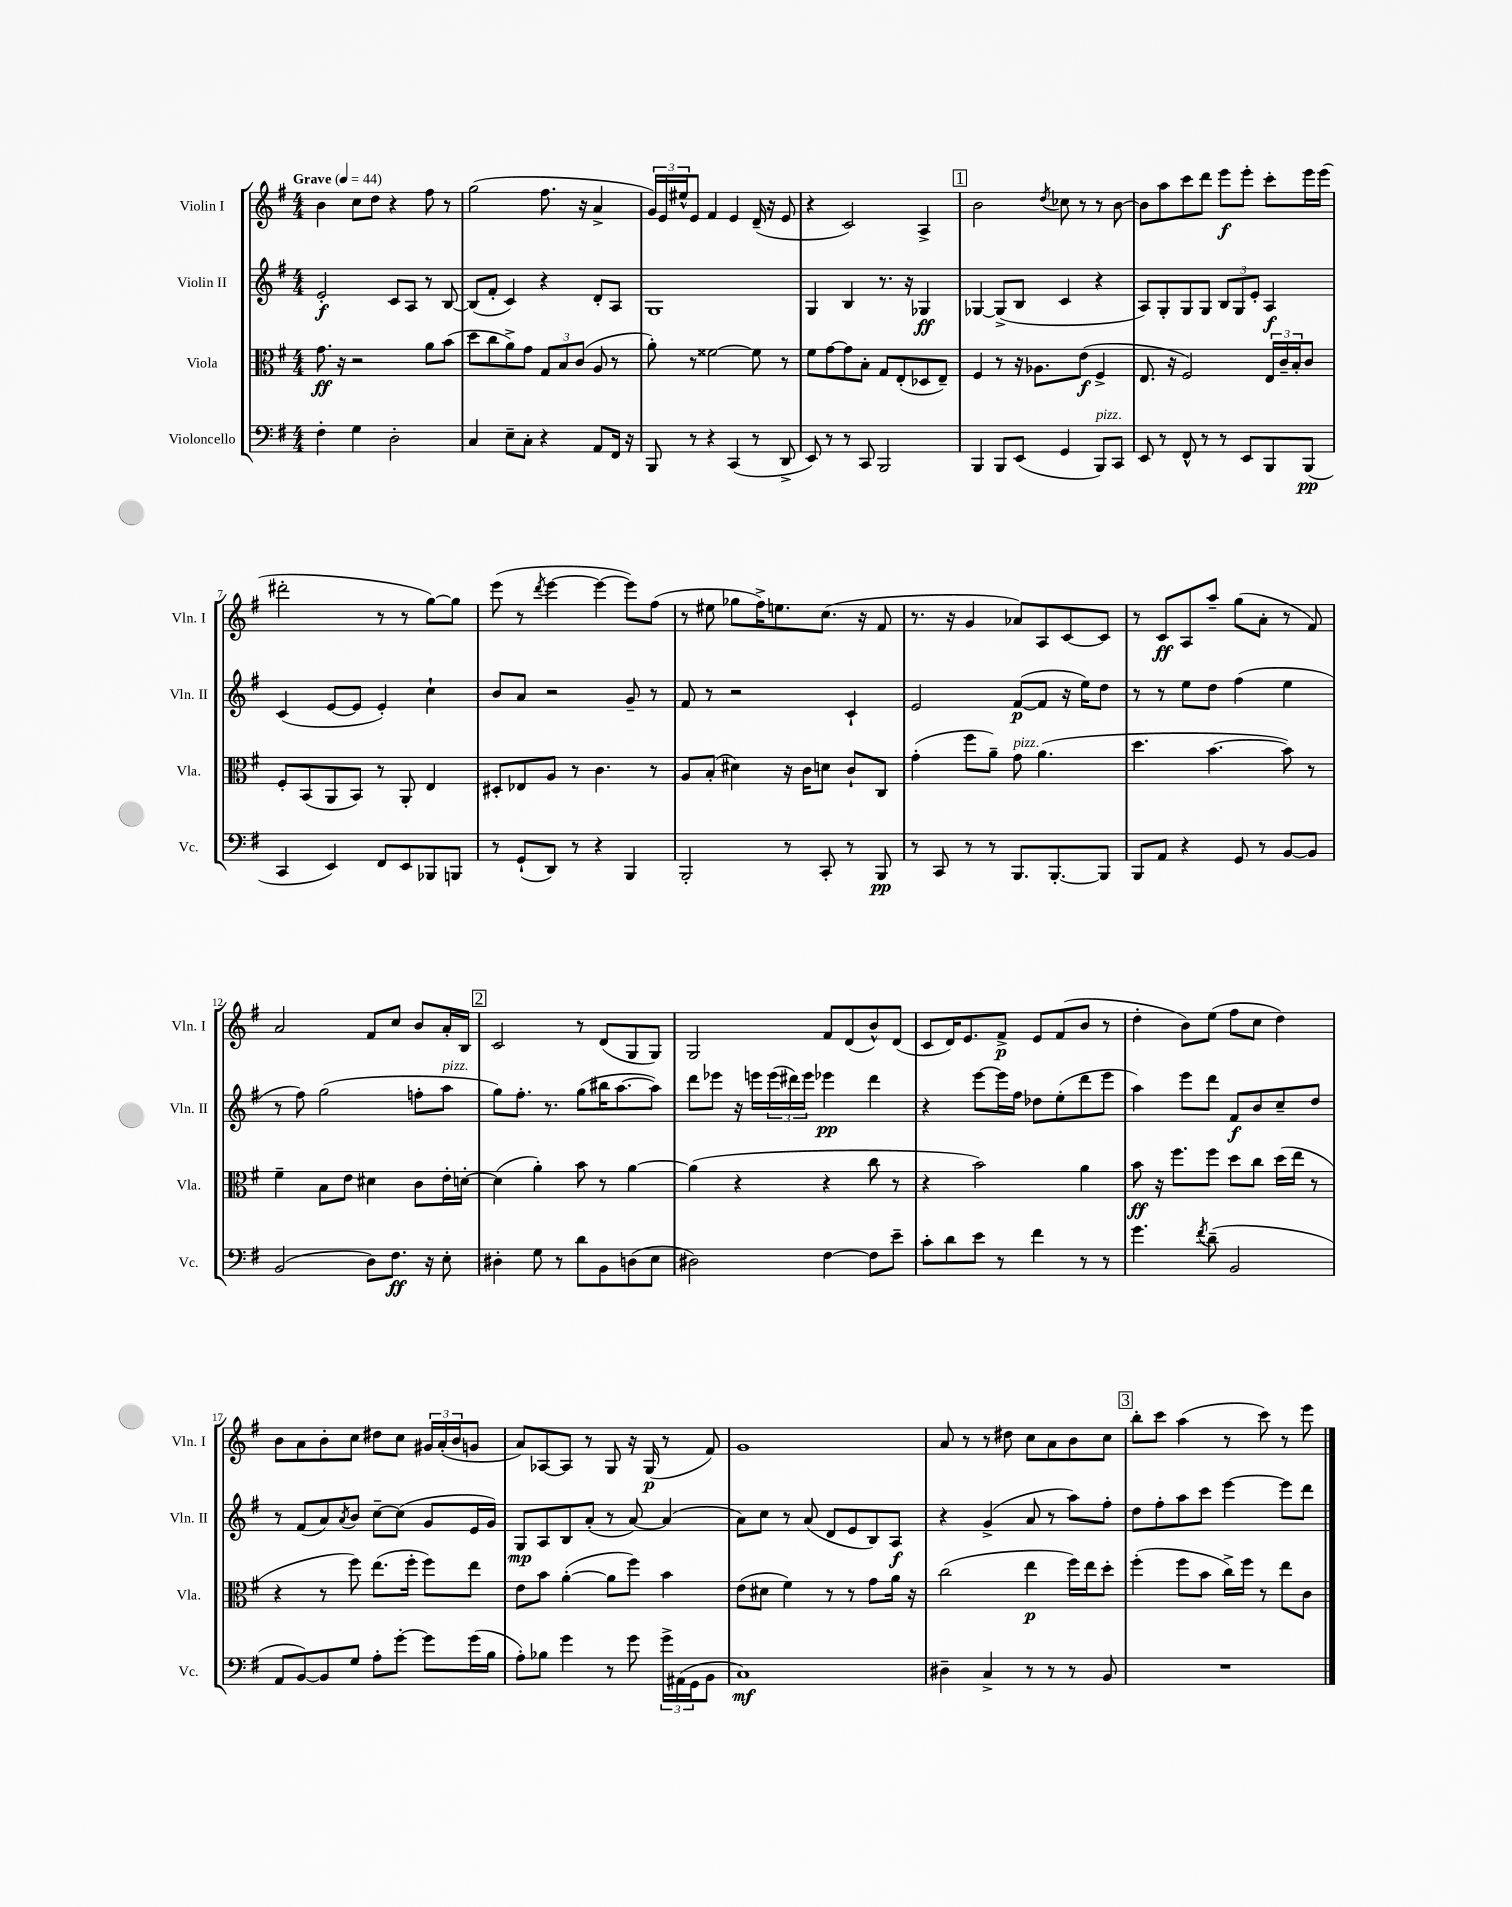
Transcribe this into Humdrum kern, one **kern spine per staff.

**kern	**kern	**kern	**kern
*staff4	*staff3	*staff2	*staff1
*clefF4	*clefC3	*clefG2	*clefG2
*k[f#]	*k[f#]	*k[f#]	*k[f#]
*M4/4	*M4/4	*M4/4	*M4/4
*MM44	*MM44	*MM44	*MM44
4F#'	8.g	2e'	4b
.	16r	.	.
4G	2r	.	8cc
.	.	.	8dd
2D'	.	8c	4r
.	.	8A	.
.	8a	8r	8ff#
.	(8b	[8B	8r
=	=	=	=
4C	8dd	(8B]	(2gg
.	8cc	8f#'	.
8E~	8a^)	4c)	.
8C'	8g	.	.
4r	12G	4r	8.ff#
.	12B	.	.
.	(12c	.	.
.	.	.	16r
8AA	8A	8d'	4a^
16FF#	8r	8A	.
16r	.	.	.
=	=	=	=
8BBB	8a')	1G	24g)
.	.	.	24e
.	.	.	24ee#^^
8r	8r	.	8e
4r	[2f##	.	4f#
(4CC	.	.	4e
8r	8f##]	.	(16d~
.	.	.	16r
8DD^	8r	.	8e
=	=	=	=
8EE)	8f#	4G	4r
8r	[8g	.	.
8r	8g]	4B	2c)
8CC	8B'	.	.
2BBB	8G	8.r	.
.	(8E'	.	.
.	.	16r	.
.	8D-	4G-	4A^
.	8E~)	.	.
=	=	=	=
4BBB	4F#	[4G-	2b
8BBB	8r	(8G-^]	.
(8EE	16r	8B	.
.	8.A-	.	.
.	.	.	8qdd
4GG	.	4c	8cc-
.	(8e	.	8r
8BBB)	4F#^	4r	8r
8CC	.	.	[8b
=	=	=	=
8EE	8.E	8A)	8b]
8r	.	8G'	8aa
.	16r	.	.
8FF#^^	2F#)	8G	8ccc
8r	.	8G	8ddd
8r	.	12B	8eee
.	.	12G	.
8EE	.	.	8eee'
.	.	12e'	.
8BBB	24E	4A	8ccc'
.	24c~	.	.
.	24B'	.	.
(8BBB	8c	.	16eee
.	.	.	(16eee
=	=	=	=
4CC	8F#'	(4c	2ddd#'
.	(8BB	.	.
4EE)	8AA	[8e	.
.	8BB)	8e]	.
8FF#	8r	4e')	8r
8EE	8AA'	.	8r
8BBB-	4E	4cc`	[8gg)
8BBB	.	.	8gg]
=	=	=	=
8r	8D#'	8b	(8eee
(8GG`	8E-	8a	8r
.	.	.	8qddd
8DD)	8A	2r	[4eee
8r	8r	.	.
4r	4.c	.	4eee_
4BBB	.	8g~	8eee])
.	8r	8r	(8ff#
=	=	=	=
2BBB'	8A	8f#	8r
.	(8B'	8r	8ee#
.	4d#)	2r	8gg-
.	.	.	16ff#^)
.	.	.	8.ee
8r	16r	.	.
.	16c	.	.
8CC'	8d	.	(8.cc
8r	8c`	4c`	.
.	.	.	16r
8BBB	8C	.	8f#
=	=	=	=
8r	(4g'	2e	8.r
8CC	.	.	.
.	.	.	16r
8r	8ff#	.	4g
8r	8a~)	.	.
8.BBB	8g	([8f#	8a-)
.	(4.a	8f#]	8A
[8.BBB'	.	.	.
.	.	16r	[8c
.	.	16ee)	.
8BBB]	.	8dd	8c]
=	=	=	=
8BBB	4.dd	8r	8r
8AA	.	8r	8c
4r	.	8ee	8A
.	[4.b	8dd	8aa~
8GG	.	(4ff#	(8gg
8r	.	.	8a'
[8BB	8b])	4ee	8r
8BB]	8r	.	8f#)
=	=	=	=
(2BB	4f#~	8r	2a
.	.	8ff#)	.
.	8B	(2gg	.
.	8e	.	.
8D)	4d#	.	8f#
8.F#	.	.	8cc
.	8c	8ff'	8b
16r	.	.	.
8E'	16e'	8aa	16a'
.	[16d'	.	16B
=	=	=	=
4D#'	(4d]	8gg)	2c
.	.	8.ff#'	.
8G	4a')	.	.
.	.	8.r	.
8r	.	.	.
8d	8b	(8gg	8r
8BB	8r	16bb#	(8d
.	.	[8.aa	.
(8D	[4a	.	8G
8E	.	8aa])	8G)
=	=	=	=
2D#)	(4a]	8ddd	2G
.	.	8eee-	.
.	4r	16r	.
.	.	16eee	.
.	.	(24eee	.
.	.	24ddd#)	.
.	.	24eee	.
[4F#	4r	4eee-	8f#
.	.	.	(8d
8F#]	8cc	4ddd#	8b^^)
8e~	8r	.	(8d
=	=	=	=
8c'	4r	4r	8c
8d	.	.	16d)
.	.	.	8.e
8e	2b)	[8eee	.
8r	.	16eee]	8f#^
.	.	16ff#	.
4f#	.	8dd-	8e
.	.	(8ee'	(8f#
8r	4a	8ddd	8b
8r	.	8eee	8r
=	=	=	=
4.g	8b	4aa)	4dd'
.	16r	.	.
.	8.ff#	.	.
.	.	8eee	8b)
8qf#	.	.	.
(8d~	8ff#	8ddd	(8ee
2BB	8dd	8f#	8ff#
.	8cc	8b	8cc
.	(16dd	8cc~	4dd)
.	16ee	.	.
.	8r	8dd	.
=	=	=	=
8AA	4r	8r	8b
[8BB)	.	(8f#	8a
8BB]	8r	8a)	8b'
.	.	8qa	.
8G	8ff#)	8b	8cc
8A'	(8.ee	[8cc~	8dd#
[8g'	.	(8cc]	8cc
.	16ff#'	.	.
8g]	8ff#)	8g	24g#
.	.	.	(24a'
.	.	.	24b
(16g	8ee	16e	8g
16B	.	16g)	.
=	=	=	=
8A')	8e	8G	8a)
8B-	8b	8A	[8A-
4g	([4a'	8B	8A-]
.	.	(8a'	8r
8r	8a]	8r	8G
8g	8ff#)	[8a)	16r
.	.	.	(16G
24g^	4b	(4a]	8r
(24AA#	.	.	.
24GG	.	.	.
8BB	.	.	8f#)
=	=	=	=
1C)	(8e	8a)	1g
.	8d#	8cc	.
.	4f#)	8r	.
.	.	(8a	.
.	8r	8d	.
.	8r	8e	.
.	8g	8B)	.
.	16a	8A	.
.	16r	.	.
=	=	=	=
4D#~	(2cc	4r	8a
.	.	.	8r
4C^	.	(4g^	8r
.	.	.	8dd#
8r	4ee	8a	8cc
8r	.	8r	8a
8r	16ff#)	8aa)	8b
.	16ee	.	.
8BB	8dd'	8ff#'	8cc
=	=	=	=
1r	(4ff#'	8dd	8bb'
.	.	8ff#'	8ccc
.	8ff#	8aa	(4aa
.	8b	8ccc	.
.	16cc^)	[4eee	8r
.	16ff#	.	.
.	8r	.	8ccc)
.	8ee	8eee]	8r
.	8c	8ddd	8eee
==	==	==	==
*-	*-	*-	*-
